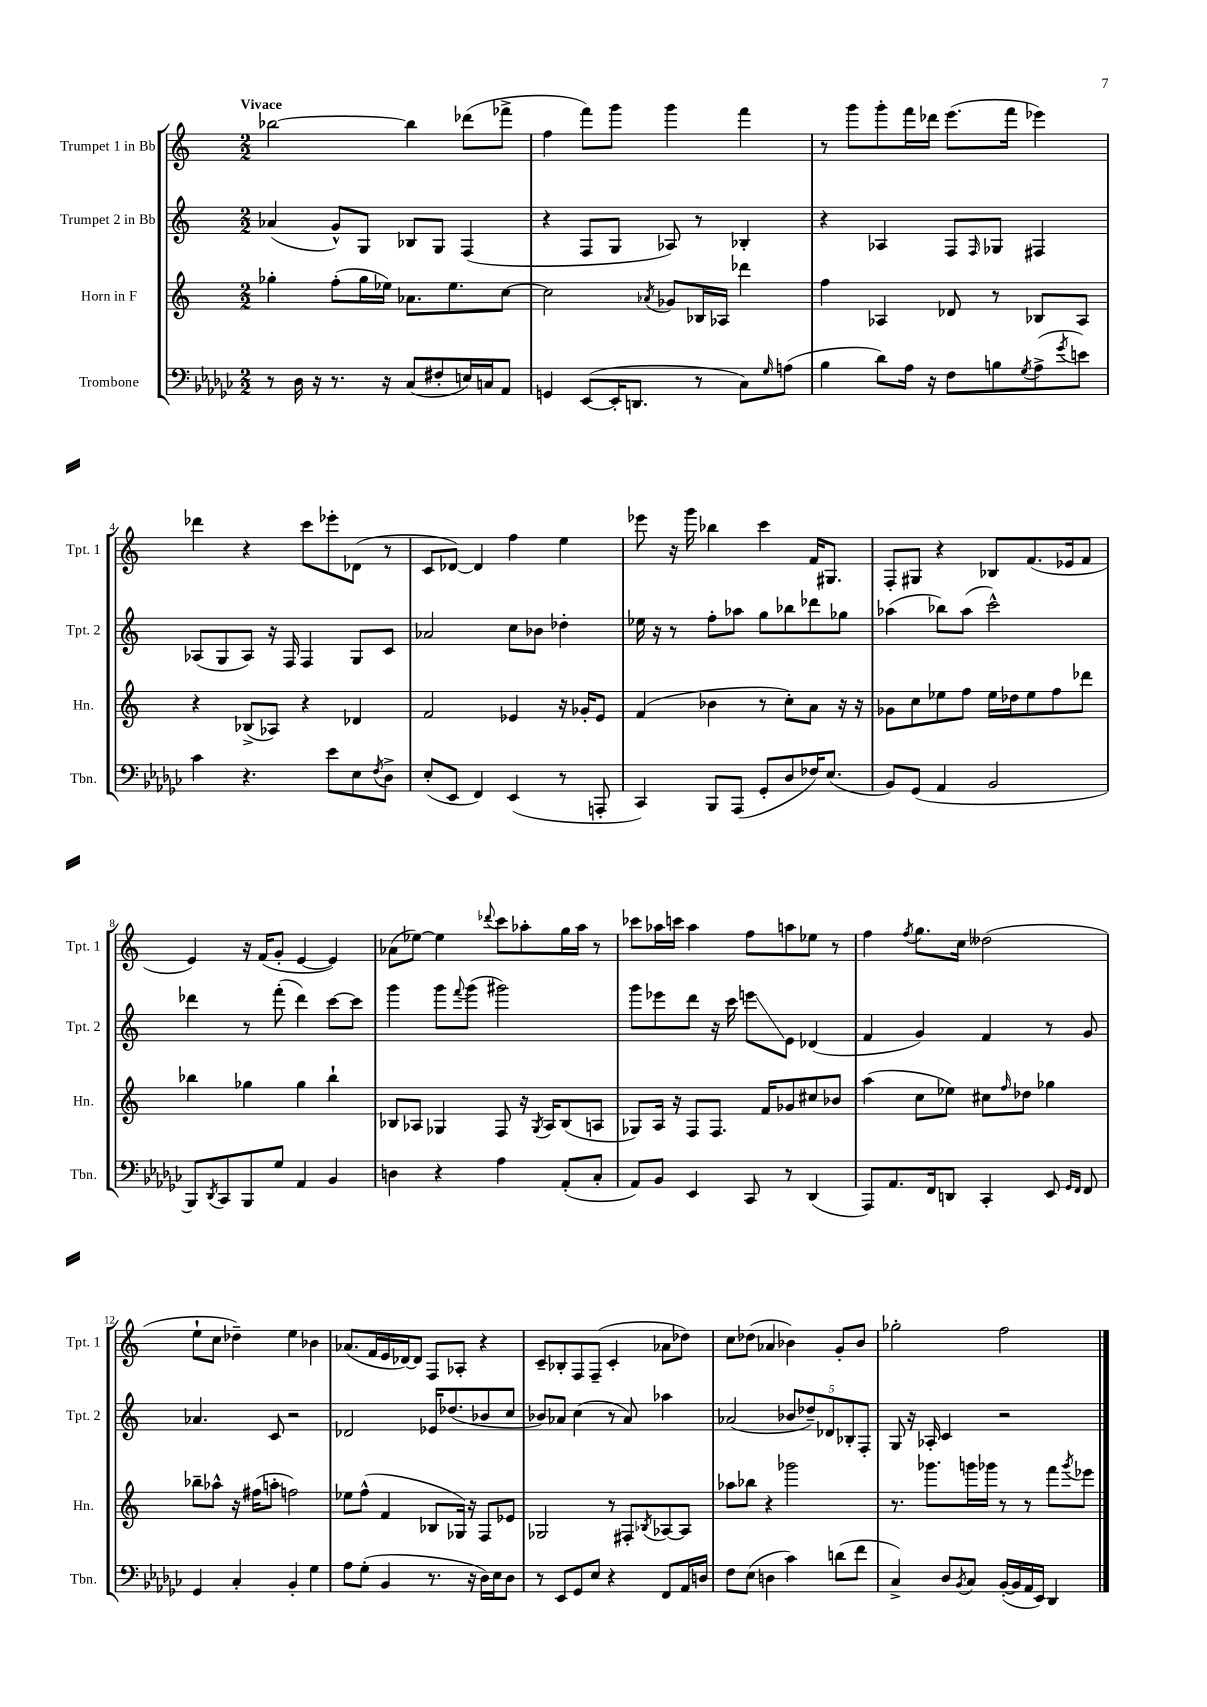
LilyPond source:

<<
\new StaffGroup <<
\new Staff = "s0" \with { instrumentName = "Trumpet 1 in Bb" shortInstrumentName = "Tpt. 1" } {
    \clef treble \key c \major \numericTimeSignature \time 2/2 \tempo "Vivace"
    bes''2~ bes''4 des'''8( fes'''8-> |
    f''4 f'''8) g'''8 g'''4 f'''4 |
    r8 g'''8 g'''8-. f'''16 des'''16 e'''8.( f'''16 ees'''4) |
    des'''4 r4 c'''8 ees'''8-. des'8( r8 |
    c'8 des'8~) des'4 f''4 e''4 |
    ees'''8 r16 g'''16 bes''4 c'''4 f'16 gis8. |
    f8-. gis8 r4 bes8 f'8.( ees'16 f'8 |
    e'4) r16 f'16( g'8-. e'4~ e'4) |
    aes'8( ees''8~) ees''4 \appoggiatura { des'''8 } c'''8 aes''8-. g''16 aes''16 r8 |
    ces'''8 aes''16 c'''16 aes''4 f''8 a''8 ees''8 r8 |
    f''4 \acciaccatura { f''8 } g''8. c''16 deses''2( |
    e''8-! c''8 des''4--) e''4 bes'4 |
    aes'8.( f'16 e'16 des'16~) des'8 f8 aes8-. r4 |
    c'8-- bes8-. f8 f8--( c'4-. aes'8 des''8) |
    c''8 des''8( aes'4 bes'4) g'8-. bes'8 |
    ges''2-. f''2 \bar "|." |
}
\new Staff = "s1" \with { instrumentName = "Trumpet 2 in Bb" shortInstrumentName = "Tpt. 2" } {
    \clef treble \key c \major \numericTimeSignature \time 2/2
    aes'4( g'8-^) g8 bes8 g8 f4( |
    r4 f8 g8 aes8) r8 bes4-. |
    r4 aes4 f8 \grace { f16 } ges8 fis4 |
    aes8( g8 aes8) r16 f16 f4 g8 c'8 |
    aes'2 c''8 bes'8 des''4-. |
    ees''16 r16 r8 f''8-. aes''8 g''8 bes''8 des'''8 ges''8 |
    aes''4( bes''8) aes''8( c'''2-^) |
    des'''4 r8 f'''8-.( des'''4) c'''8~ c'''8 |
    g'''4 g'''8 \appoggiatura { f'''8 } g'''8( gis'''2) |
    g'''8 ees'''8 d'''8 r16 c'''16 e'''8\glissando e'8 des'4( |
    f'4 g'4) f'4 r8 g'8 |
    aes'4. c'8 r2 |
    des'2 ees'16 des''8.( bes'8 c''8 |
    bes'8) aes'8 c''4( r8 aes'8) aes''4 |
    aes'2( \tuplet 5/4 { bes'8 des''8--) des'8 bes8-. f8-. } |
    g8 r16 aes16-. c'4 r2 \bar "|." |
}
\new Staff = "s2" \with { instrumentName = "Horn in F" shortInstrumentName = "Hn." } {
    \clef treble \key c \major \numericTimeSignature \time 2/2
    ges''4-. f''8-.( ges''16 ees''16) aes'8. ees''8. c''8~ |
    c''2 \acciaccatura { aes'8 } ges'8 bes16 aes16 des'''4 |
    f''4 aes4 des'8 r8 bes8 aes8 |
    r4 bes8->( aes8) r4 des'4 |
    f'2 ees'4 r16 ges'16-. ees'8 |
    f'4( bes'4 r8 c''8-.) a'8 r16 r16 |
    ges'8 c''8 ees''8 f''8 ees''16 des''16 ees''8 f''8 des'''8 |
    bes''4 ges''4 ges''4 bes''4-! |
    bes8 aes8 ges4 f8 r16 \acciaccatura { ges8 } aes16 bes8( a8 |
    ges8) a16 r16 f8 f8. f'16 ges'8 cis''8 bes'8 |
    a''4( c''8 ees''8) cis''8 \grace { f''16 } des''8 ges''4 |
    bes''8-- aes''8-^ r16 fis''16( a''8-. f''2) |
    ees''8 f''8-^( f'4 bes8 ges16) r16 f8 ees'8 |
    ges2 r8 fis8-. \acciaccatura { bes8 } aes8~ aes8 |
    aes''8 bes''8 r4 ges'''2 |
    r8. ges'''8. g'''16 ges'''16 r8 r8 f'''8 \acciaccatura { ges'''8 } ees'''8 \bar "|." |
}
\new Staff = "s3" \with { instrumentName = "Trombone" shortInstrumentName = "Tbn." } {
    \clef bass \key ges \major \numericTimeSignature \time 2/2
    r8 des16 r16 r8. r16 ces8( fis8-. e16) c16 aes,8 |
    g,4 ees,8~( ees,16-. d,8. r8 ces8) \grace { ges16 } a8( |
    bes4 des'8) aes16 r16 f8 b8 \acciaccatura { ges8 } aes8->( \acciaccatura { ges'8 } e'8) |
    ces'4 r4. ees'8 ees8 \acciaccatura { f8 } des8-> |
    ees8-.( ees,8 f,4) ees,4( r8 a,,8-. |
    ces,4) bes,,8 aes,,8( ges,8-. des8 fes16) ees8.( |
    bes,8) ges,8( aes,4 bes,2 |
    bes,,8) \acciaccatura { des,8 } ces,8 bes,,8 ges8 aes,4 bes,4 |
    d4 r4 aes4 aes,8-.( ces8-. |
    aes,8) bes,8 ees,4 ces,8 r8 des,4( |
    aes,,8) aes,8. f,16 d,8 ces,4-. ees,8 \grace { ges,16 f,16 } f,8 |
    ges,4 ces4-. bes,4-. ges4 |
    aes8 ges8-.( bes,4 r8. r16 des16) ees16 des8 |
    r8 ees,8 ges,8 ees8 r4 f,8 aes,16 d16 |
    f8 ees8( d4 ces'4) d'8( f'8 |
    ces4->) des8 \acciaccatura { bes,8 } ces8 bes,16~-.( bes,16 aes,16 ees,16) des,4 \bar "|." |
}
>>
>>
